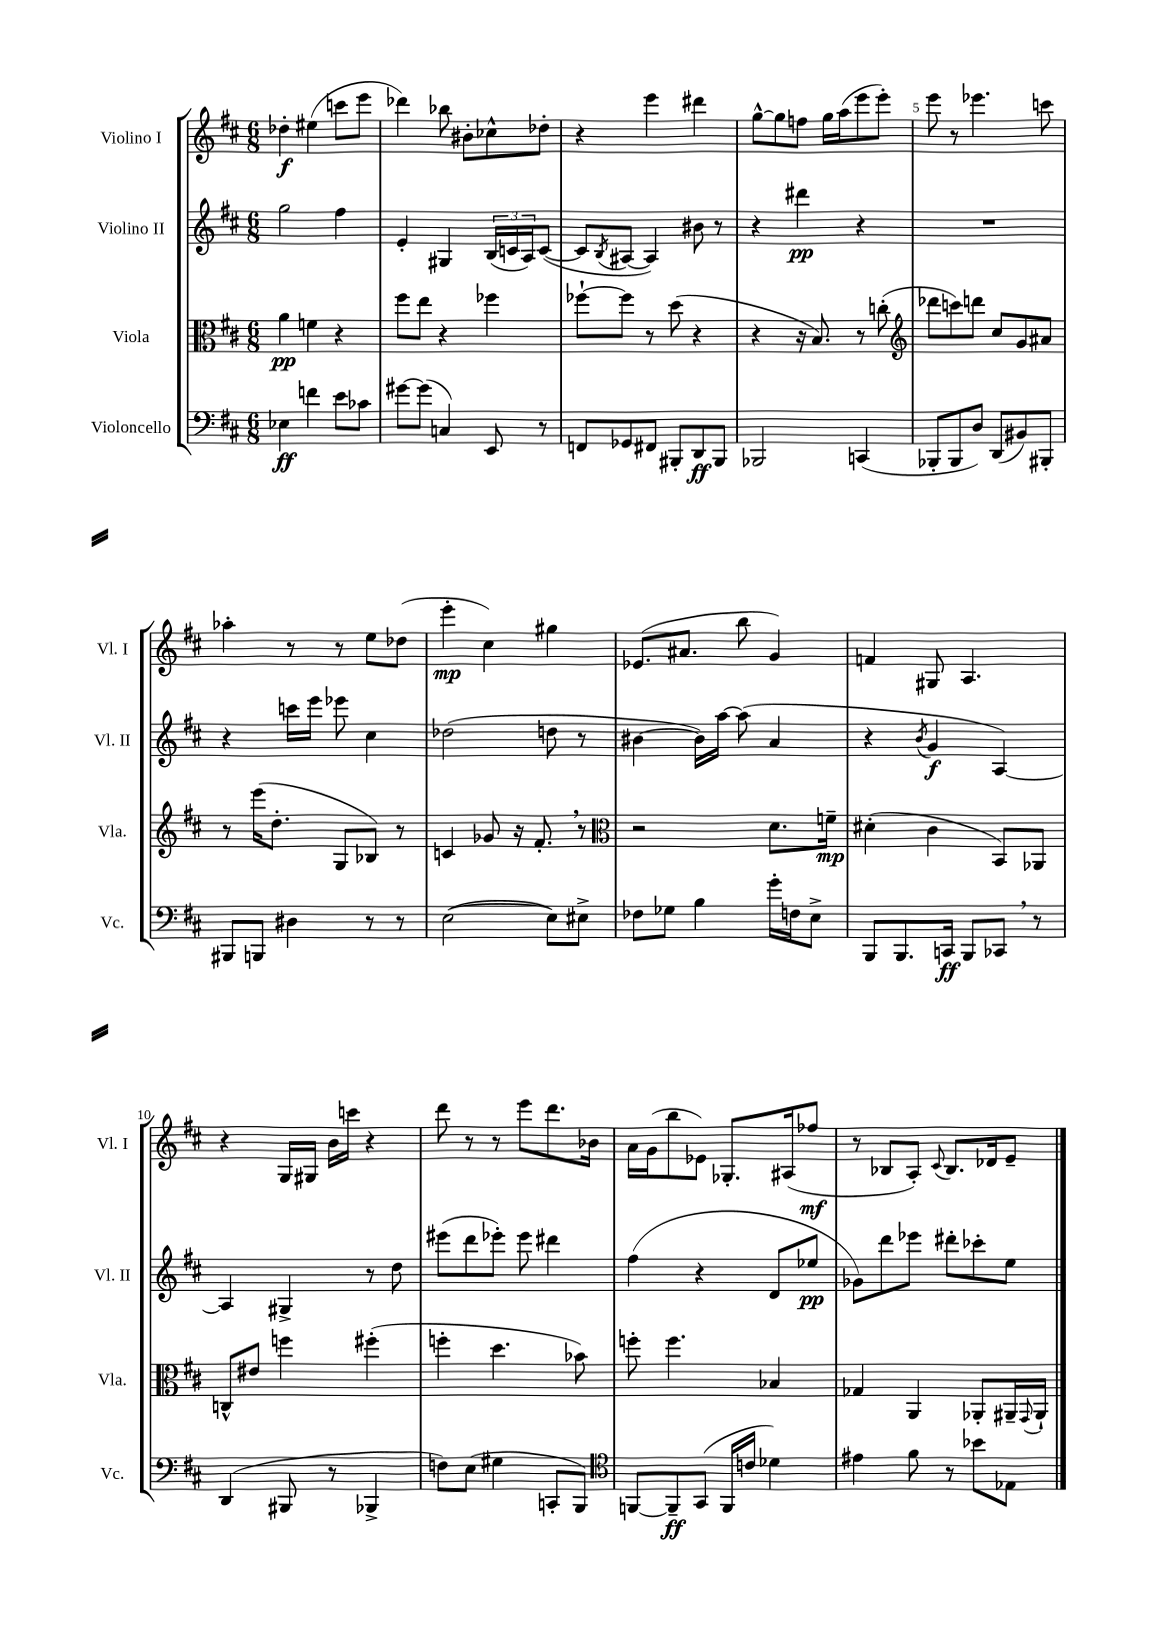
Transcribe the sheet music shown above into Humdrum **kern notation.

**kern	**dynam	**kern	**dynam	**kern	**dynam	**kern	**dynam
*part4	*part4	*part3	*part3	*part2	*part2	*part1	*part1
*staff4	*staff4	*staff3	*staff3	*staff2	*staff2	*staff1	*staff1
*I"Violoncello	*	*I"Viola	*	*I"Violino II	*	*I"Violino I	*
*I'Vc.	*	*I'Vla.	*	*I'Vl. II	*	*I'Vl. I	*
*clefF4	*	*clefC3	*	*clefG2	*	*clefG2	*
*k[f#c#]	*	*k[f#c#]	*	*k[f#c#]	*	*k[f#c#]	*
*M6/8	*	*M6/8	*	*M6/8	*	*M6/8	*
=1	=1	=1	=1	=1	=1	=1	=1
4E-X\	ff	4a\	pp	2gg\	.	4dd-X'\	f
4fn\	.	4fn\	.	.	.	(4ee#X\	.
8e\L	.	4r	.	4ff#\	.	8cccn\L	.
8c-X\J	.	.	.	.	.	8eee\J	.
=2	=2	=2	=2	=2	=2	=2	=2
[8g#X\L	.	8ff#\L	.	4e'/	.	4ddd-X\)	.
(8g#\J]	.	8ee\J	.	.	.	.	.
4Cn/)	.	4r	.	4G#X/	.	8bb-X\	.
.	.	.	.	.	.	8b#X'\L	.
8EE/	.	4ff-X\	.	(24B/LL	.	8cc-X^^\	.
.	.	.	.	24cn/	.	.	.
.	.	.	.	24A/J)	.	.	.
8r	.	.	.	([8c/J	.	8dd-X'\J	.
=3	=3	=3	=3	=3	=3	=3	=3
8FFn/L	.	[8ff-X`\L	.	8c/L]	.	4r	.
.	.	.	.	8qB/	.	.	.
8GG-X/	.	8ff-\J]	.	[8A#X/J	.	.	.
8FF#X/J	.	8r	.	4A#/])	.	4eee\	.
8BBB#X'/L	.	(8dd\	.	.	.	.	.
8DD/	ff	4r	.	8b#X\	.	4ddd#X\	.
8BBB#/J	.	.	.	8r	.	.	.
=4	=4	=4	=4	=4	=4	=4	=4
2BBB-X/	.	4r	.	4r	.	[8gg^^\L	.
.	.	.	.	.	.	8gg\]	.
.	.	16r	.	4ddd#X\	pp	8ffn\J	.
.	.	8.B/)	.	.	.	.	.
.	.	.	.	.	.	16gg\LL	.
.	.	.	.	.	.	(16aa\J	.
(4CCn/	.	8r	.	4r	.	8eee\	.
.	.	(8ccn'\	.	.	.	8eee'\J)	.
=5	=5	=5	=5	=5	=5	=5	=5
*	*	*clefG2	*	*	*	*	*
8BBB-X'/L	.	8ddd-X\L	.	2.r	.	8eee\	.
8BBB-/	.	8cccn\)	.	.	.	8r	.
8D/J)	.	8dddn\J	.	.	.	4.eee-X\	.
(8DD/L	.	8cc#/L	.	.	.	.	.
8BB#X/)	.	8g/	.	.	.	.	.
8BBB#X'/J	.	8a#X/J	.	.	.	8cccn\	.
!!LO:LB:g=z
=6	=6	=6	=6	=6	=6	=6	=6
8BBB#X/L	.	8r	.	4r	.	4aa-X'\	.
8BBBn/J	.	(16eee\KL	.	.	.	.	.
.	.	8.dd'\J	.	.	.	.	.
4D#X\	.	.	.	16cccn\LL	.	8r	.
.	.	.	.	16eee\JJ	.	.	.
.	.	8G/L	.	8eee-X\	.	8r	.
8r	.	8B-X/J)	.	4cc#\	.	8ee\L	.
8r	.	8r	.	.	.	(8dd-X\J	.
=7	=7	=7	=7	=7	=7	=7	=7
([2E\	.	4cn/	.	(2dd-X\	.	4eee'\	mp
.	.	8g-X/	.	.	.	4cc#\)	.
.	.	16r	.	.	.	.	.
.	.	8.f#',/	.	.	.	.	.
8E\L])	.	.	.	8ddn\	.	4gg#X\	.
8E#X^\J	.	8r	.	8r	.	.	.
=8	=8	=8	=8	=8	=8	=8	=8
*	*	*clefC3	*	*	*	*	*
8F-X\L	.	2r	.	[4b#X\	.	(8.e-X/L	.
8G-X\J	.	.	.	.	.	.	.
.	.	.	.	.	.	8.a#X/J	.
4B\	.	.	.	16b#\LL])	.	.	.
.	.	.	.	[16aa\JJ	.	.	.
.	.	.	.	(8aa\]	.	8bb\	.
16g'\LL	.	8.d\L	.	4a/	.	4g/)	.
16Fn\J	.	.	.	.	.	.	.
8E^\J	.	.	.	.	.	.	.
.	.	16fn~\Jk	mp	.	.	.	.
=9	=9	=9	=9	=9	=9	=9	=9
8BBB/L	.	(4d#X'\	.	4r	.	4fn/	.
8.BBB/	.	.	.	.	.	.	.
.	.	.	.	8qb/	.	.	.
.	.	4c#\	.	4g/	f	8G#X/	.
16CCn/Jk	ff	.	.	.	.	.	.
8BBB/L	.	.	.	.	.	4.A/	.
8CC-X,/J	.	8BB/L)	.	[4A/)	.	.	.
8r	.	8AA-X/J	.	.	.	.	.
!!LO:LB:g=z
=10	=10	=10	=10	=10	=10	=10	=10
(4DD/	.	8Cn^^/L	.	4A/]	.	4r	.
.	.	8e#X/J	.	.	.	.	.
8BBB#X/	.	4ffn\	.	4G#X^/	.	16G/LL	.
.	.	.	.	.	.	16G#X/JJ	.
8r	.	.	.	.	.	16b\LL	.
.	.	.	.	.	.	16cccn\JJ	.
4BBB-X^/	.	(4ff#X'\	.	8r	.	4r	.
.	.	.	.	8dd\	.	.	.
=11	=11	=11	=11	=11	=11	=11	=11
8Fn\L)	.	4ffn'\	.	(8eee#X\L	.	8ddd\	.
(8E\J	.	.	.	8ddd\	.	8r	.
4G#X\	.	4.dd\	.	8eee-X'\J)	.	8r	.
.	.	.	.	8eee-\	.	8eee\L	.
8CCn'/L	.	.	.	4ddd#X\	.	8.ddd\	.
8BBB/J)	.	8b-X\)	.	.	.	.	.
.	.	.	.	.	.	16b-X\Jk	.
=12	=12	=12	=12	=12	=12	=12	=12
*clefC4	*	*	*	*	*	*	*
[8FFn/L	.	8ffn'\	.	(4ff#\	.	16a\LL	.
.	.	.	.	.	.	(16g\J	.
8FF~/]	ff	4.ff\	.	.	.	8bb\	.
(8GG/J	.	.	.	4r	.	8e-X\J)	.
16FF/LL	.	.	.	.	.	8.G-X'/L	.
16cn/JJ	.	.	.	.	.	.	.
4d-X\)	.	4B-X/	.	8d/L	.	.	.
.	.	.	.	.	.	(16A#X/k	.
.	.	.	.	8ee-X/J	pp	8ff-X/J	mf
=13	=13	=13	=13	=13	=13	=13	=13
4e#X\	.	4G-X/	.	8g-X\L)	.	8r	.
.	.	.	.	8ddd\	.	8B-X/L	.
8f#\	.	4AA/	.	8eee-X\J	.	8A'/J)	.
.	.	.	.	.	.	8qqc#/	.
8r	.	.	.	8ddd#X'\L	.	8.B-/L	.
8b-X\L	.	8AA-X'/L	.	8ccc-X'\	.	.	.
.	.	.	.	.	.	16d-X/k	.
8E-X\J	.	16AA#X~/L	.	8ee\J	.	8e~/J	.
.	.	8qqGG/	.	.	.	.	.
.	.	16AA#`/JJ	.	.	.	.	.
==	==	==	==	==	==	==	==
*-	*-	*-	*-	*-	*-	*-	*-
